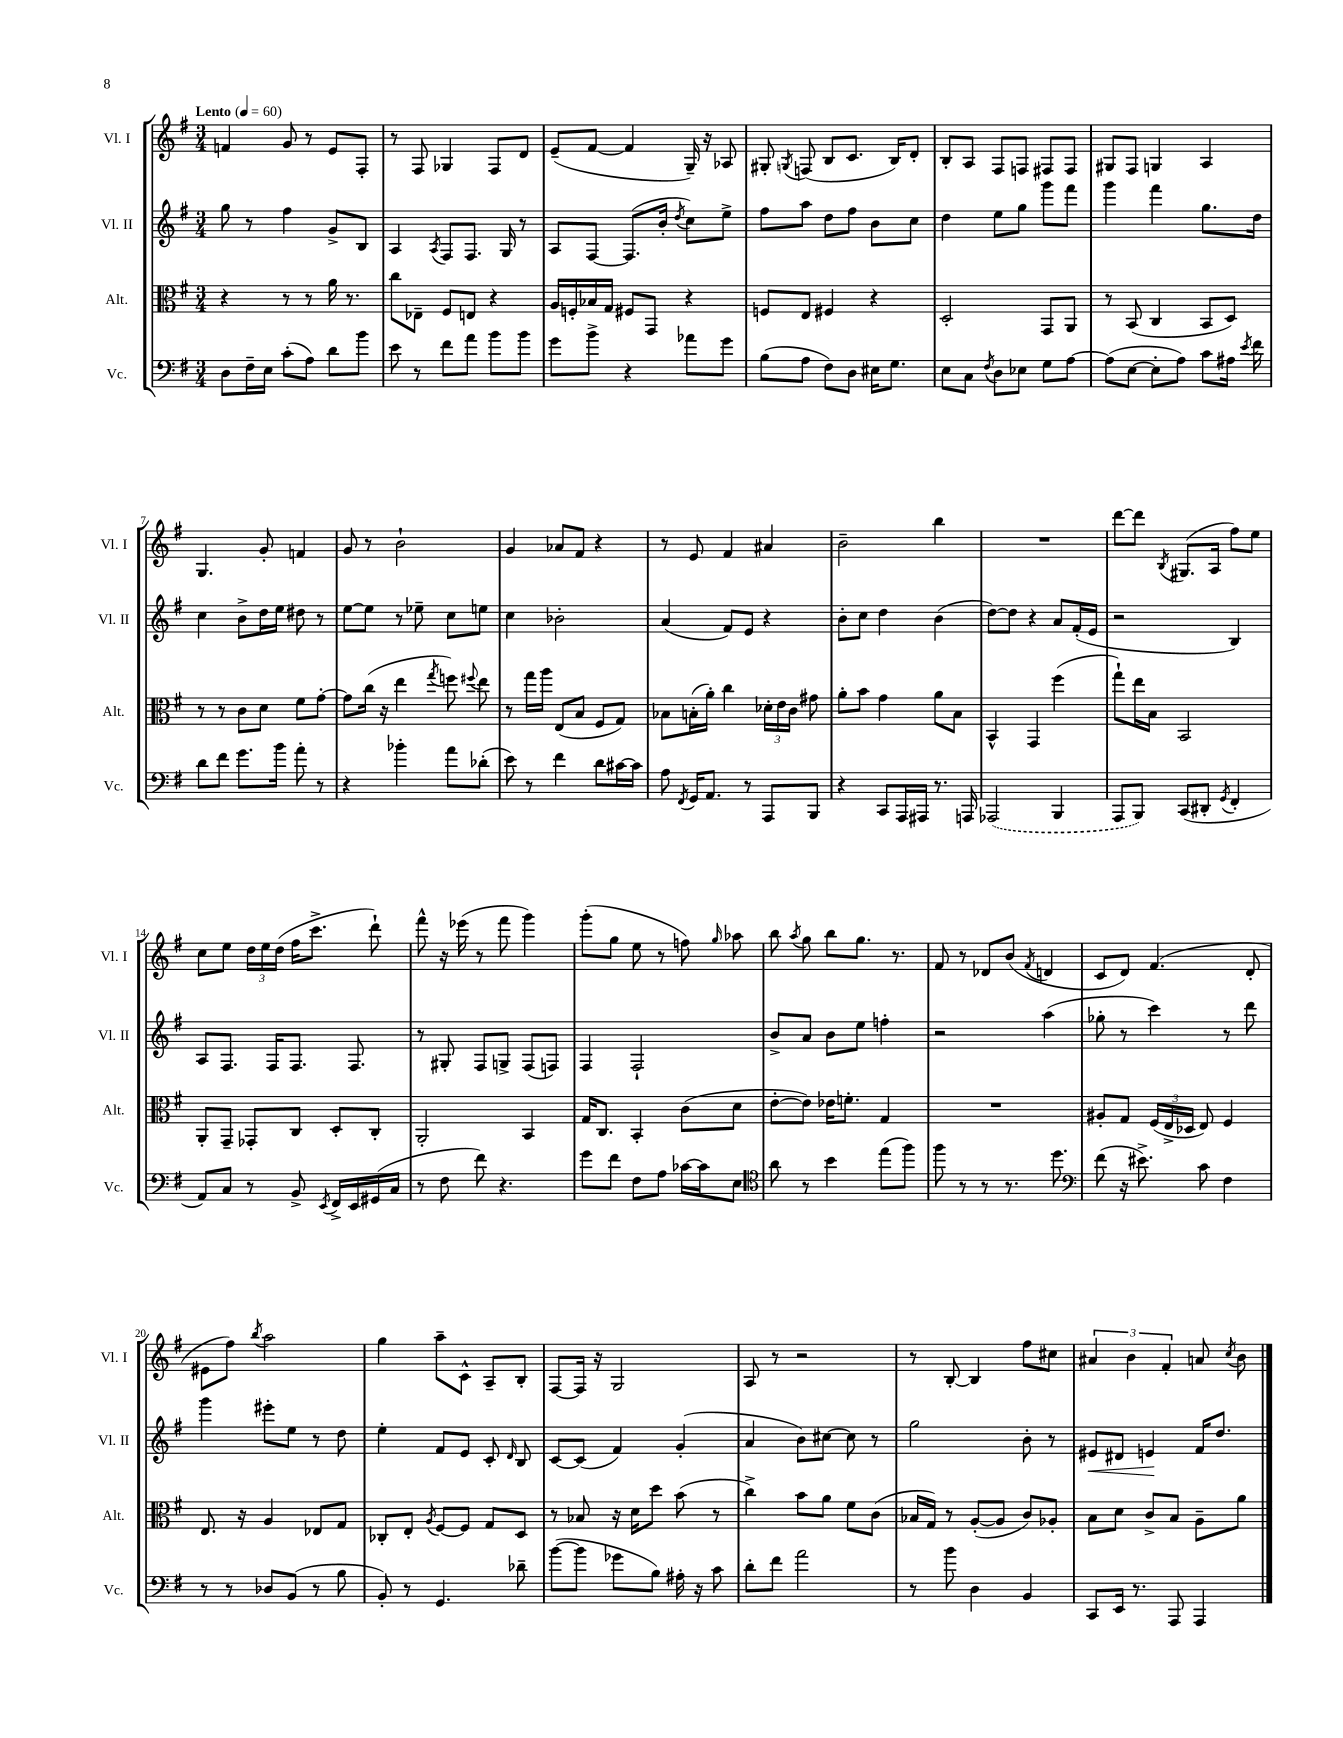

**kern	**kern	**kern	**kern
*staff4	*staff3	*staff2	*staff1
*clefF4	*clefC3	*clefG2	*clefG2
*k[f#]	*k[f#]	*k[f#]	*k[f#]
*M3/4	*M3/4	*M3/4	*M3/4
*MM60	*MM60	*MM60	*MM60
8D\L	4r	8gg\	4f/
16F#~\L	.	8r	.
16E\JJ	.	.	.
(8c'\L	8r	4ff#\	8g/
8A\J)	8r	.	8r
8d\L	16a\	8g^/L	8e/L
.	8.r	.	.
8b\J	.	8B/J	8F#'/J
=	=	=	=
8e\	8cc\L	4A/	8r
8r	8E-~\J	.	8F#/
.	.	8qA/	.
8f#\L	8F#/L	8F#/L	4G-/
8a\J	8E/J	8.F#/J	.
8b\L	4r	.	8F#/L
.	.	16G/	.
8b\J	.	8r	8d/J
=	=	=	=
8g\L	16A/LL	8A/L	(8e~/L
.	16F'/	.	.
8b^\J	16B-/	[8F#/J	[8f#/J
.	16G/JJ	.	.
4r	8F#/L	(8.F#/]L	4f#/]
.	8GG/J	.	.
.	.	16b'/Jk	.
.	.	8qdd/	.
8a-\L	4r	8cc\L)	16G~/)
.	.	.	16r
8g\J	.	8ee^\J	8A-/
=	=	=	=
(8B\L	8F/L	8ff#\L	8G#'/
.	.	.	8qG/
8A\J	8E/J	8aa\J	(8F/
8F#\L)	4F#/	8dd\L	8B/L
8D\J	.	8ff#\J	8.c/J
16E#\LK	4r	8b\L	.
8.G\J	.	.	16B/LK)
.	.	8cc\J	8d'/J
=	=	=	=
8E\L	2D'/	4dd\	8B'/L
8C\J	.	.	8A/J
8qF#/	.	.	.
8D\L	.	8ee\L	8F#/L
8E-\J	.	8gg\J	8F/J
8G\L	8GG/L	8ggg\L	8F#/L
[8A\J	8AA/J	8fff#\J	8F#/J
=	=	=	=
(8A\]L	8r	4ggg\	8G#/L
[8E\J	(8BB/	.	8F#/J
8E'\]L	4C/	4fff#\	4G/
8A\J)	.	.	.
8c\L	8BB/L	8.gg\L	4A/
16A#\Jk	8D/J)	.	.
8qe/	.	.	.
16f#\	.	16dd\Jk	.
=	=	=	=
8d\L	8r	4cc\	4.G/
8f#\J	8r	.	.
8.g\L	8c\L	8b^\L	.
.	8d\J	16dd\L	8g'/
16b\Jk	.	16ee\JJ	.
8a'\	8f#\L	8dd#\	4f/
8r	[8g'\J	8r	.
=	=	=	=
4r	8g\]L	[8ee\L	8g/
.	(16cc\Jk	8ee\]J	8r
.	16r	.	.
4b-'\	4ee\	8r	2b`\
.	.	8ee-~\	.
.	8qgg/	.	.
8a\L	8ff\)	8cc\L	.
.	8qqff#/	.	.
(8d-'\J	8ee\	8ee\J	.
=	=	=	=
8e\)	8r	4cc\	4g/
8r	16gg\LL	.	.
.	16aa\JJ	.	.
4f#\	(8E/L	2b-'\	8a-/L
.	8B/J	.	8f#/J
8d\L	8F#/L	.	4r
[16c#\L	8G/J)	.	.
16c#\]JJ	.	.	.
=	=	=	=
8A\	8B-\L	(4a/	8r
8qFF#/	.	.	.
16GG/LK	(16B'\L	.	8e/
8.AA/J	16a'\JJ)	.	.
.	4cc\	8f#/L)	4f#/
8r	.	8e/J	.
8AAA/L	24d-'\LL	4r	4a#/
.	24e\	.	.
.	24c\JJ	.	.
8BBB/J	8g#\	.	.
=	=	=	=
4r	8a'\L	8b'\L	2b~\
.	8b\J	8cc\J	.
8CC/L	4g\	4dd\	.
16AAA/L	.	.	.
16AAA#/JJ	.	.	.
8.r	8a\L	(4b\	4bb\
.	8B\J	.	.
16AAA/	.	.	.
=	=	=	=
(2AAA-/	4BB^^/	[8dd\L)	2.r
.	.	8dd\]J	.
.	4GG/	4r	.
4BBB/	(4ff#\	8a/L	.
.	.	(16f#'/L	.
.	.	16e/JJ	.
=	=	=	=
8AAA/L	8gg`\L)	2r	[8ddd\L
8BBB/J)	16ee\L	.	8ddd\]J
.	16B\JJ	.	.
.	.	.	8qB/
(8CC/L	2BB/	.	(8.G#/L
8DD#'/J	.	.	.
.	.	.	16A/Jk
8qGG/	.	.	.
4FF#'/	.	4B/)	8ff#\L)
.	.	.	8ee\J
=	=	=	=
8AA/L)	8AA'/L	8A/L	8cc\L
8C/J	8GG~/J	8.F#/J	8ee\J
8r	8GG-'/L	.	24dd\LL
.	.	.	24ee\
.	.	16F#/LK	.
.	.	.	(24dd\JJ
8BB^/	8C/J	8.F#/J	16ff#\LK
.	.	.	8.ccc^\J
8qEE/	.	.	.
16FF#^/LL	8D'/L	.	.
16EE/	.	8.F#/	.
(16GG#/	8C'/J	.	8ddd`\)
16C/JJ	.	.	.
=	=	=	=
8r	2AA'/	8r	8fff#^^\
8F#\	.	8G#'/	16r
.	.	.	(16eee-\
8f#\)	.	8F#/L	8r
4.r	.	8G^/J	8fff#\
.	4BB/	(8F#/L	4ggg\)
.	.	8F/J)	.
=	=	=	=
8g\L	16G/LK	4F#/	(8ggg'\L
.	8.C/J	.	.
8f#\J	.	.	8gg\J
8F#\L	4BB'/	2F#`/	8ee\
8A\J	.	.	8r
[16c-\LL	(8c\L	.	8ff\)
16c-\]J	.	.	.
.	.	.	16qqgg/
8E\J	8d\J	.	8aa-\
=	=	=	=
*clefC4	*	*	*
8a\	[8e'\L	8b^/L	8bb\
.	.	.	8qaa/
8r	8e\]J)	8a/J	8gg\
4b\	16e-\LK	8b\L	8bb\L
.	8.f'\J	.	.
.	.	8ee\J	8.gg\J
(8ee\L	4G/	4ff'\	.
.	.	.	8.r
8ff#\J)	.	.	.
=	=	=	=
8ff#\	2.r	2r	8f#/
8r	.	.	8r
8r	.	.	8d-/L
8.r	.	.	(8b/J
.	.	.	8qf#/
.	.	(4aa\	4d/
8.dd\	.	.	.
=	=	=	=
*clefF4	*	*	*
(8f#\	8A#'/L	8gg-'\	8c/L
16r	8G/J	8r	8d/J)
8.e#^\)	.	.	.
.	(24F#/LL	4ccc\)	(4.f#/
.	24E^/	.	.
.	24D-/JJ	.	.
8c\	8E/)	.	.
4F#\	4F#/	8r	.
.	.	8ddd\	8d'/
=	=	=	=
8r	8.E/	4ggg\	8e#\L
8r	.	.	8ff#\J)
.	16r	.	.
.	.	.	8qbb/
8D-/L	4A/	8eee#'\L	2aa\
(8BB/J	.	8ee\J	.
8r	8E-/L	8r	.
8B\	8G/J	8dd\	.
=	=	=	=
8BB'/)	8C-'/L	4ee'\	4gg\
8r	8E'/J	.	.
.	8qA/	.	.
4.GG/	[8F#/L	8f#/L	8aa~\L
.	8F#/]J	8e/J	8c^^\J
.	8G/L	8c'/	8A~/L
.	.	16qqd/	.
8d-~\	8D/J	8B/	8B'/J
=	=	=	=
([8b\L	8r	[8c/L	[8F#/L
8b\]J	8B-/	(8c/]J	16F#/]Jk
.	.	.	16r
8g-\L	16r	4f#/)	2G/
.	16d\LK	.	.
8B\J)	8dd\J	.	.
16A#'\	(8b\	(4g'/	.
16r	.	.	.
8c\	8r	.	.
=	=	=	=
8d'\L	4cc^\)	4a/	8A/
8f#\J	.	.	8r
2a\	8b\L	8b\L)	2r
.	8a\J	[8cc#\J	.
.	8f#\L	8cc#\]	.
.	(8c\J	8r	.
=	=	=	=
8r	16B-/LL	2gg\	8r
.	16G/JJ)	.	.
8b\	8r	.	[8B'/
4D\	([8A'/L	.	4B/]
.	8A/]J	.	.
4BB/	8c/L)	8b'\	8ff#\L
.	8A-'/J	8r	8cc#\J
=	=	=	=
8CC/L	8B\L	8e#/L	6a#/
16EE/Jk	8d\J	8d#/J	.
.	.	.	6b\
8.r	.	.	.
.	8c^/L	4e/	.
.	.	.	6f#'/
8AAA/	8B/J	.	.
4AAA/	8A~\L	16f#/LK	8a/
.	.	8.dd/J	.
.	.	.	8qcc/
.	8a\J	.	8b\
==	==	==	==
*-	*-	*-	*-
